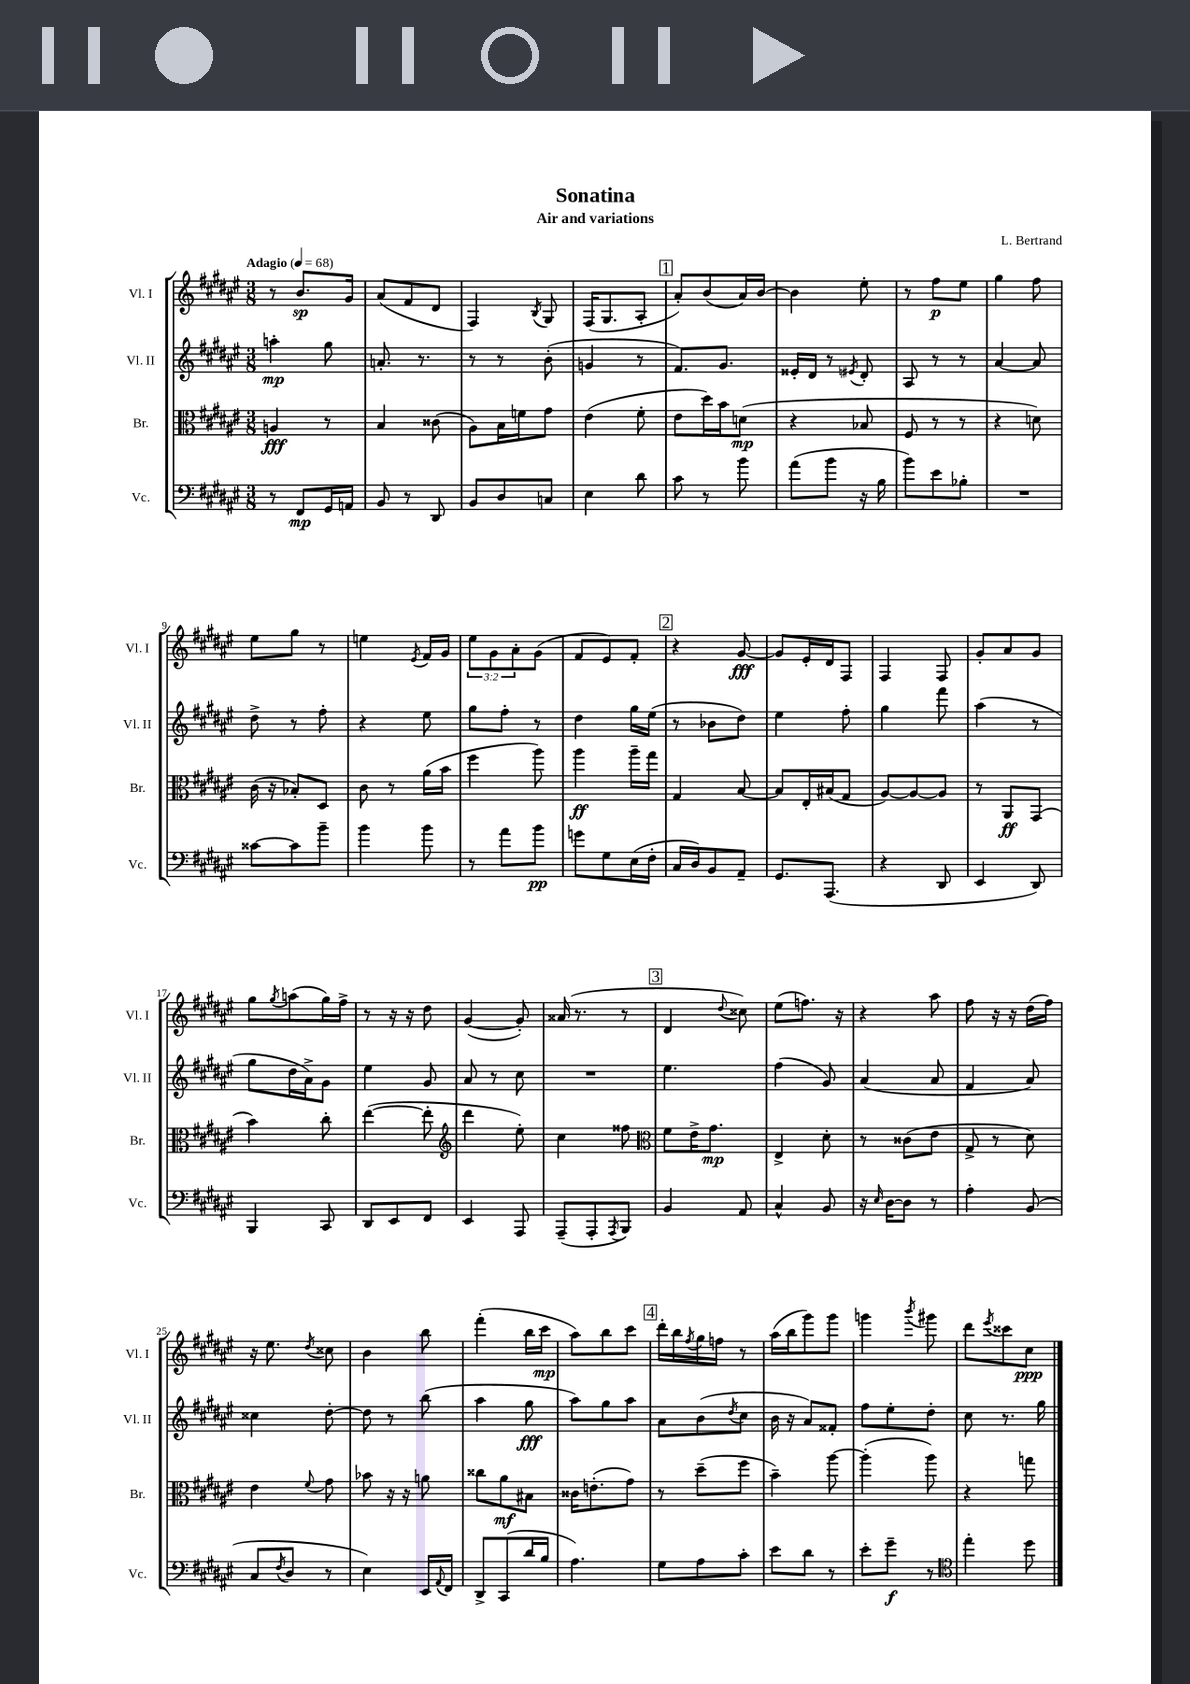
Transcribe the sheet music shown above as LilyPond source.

\header { title = "Sonatina" composer = "L. Bertrand" subtitle = "Air and variations" }
<<
\new StaffGroup <<
\new Staff = "s0" \with { instrumentName = "Vl. I" shortInstrumentName = "Vl. I" } {
    \clef treble \key fis \major \numericTimeSignature \time 3/8 \override Staff.TupletNumber.text = #tuplet-number::calc-fraction-text \tempo "Adagio" 4 = 68
    r8 b'8.\sp gis'16 |
    ais'8( fis'8 dis'8 |
    fis4) \acciaccatura { b8 } gis8 |
    fis16( gis8. ais8-. |
    \mark \markup { \box "1" } ais'8-.) b'8( ais'16) b'16~ |
    b'4 eis''8-. |
    r8 fis''8\p eis''8 |
    gis''4 fis''8 |
    eis''8 gis''8 r8 |
    e''4 \acciaccatura { eis'8 } fis'16 gis'16 |
    \tuplet 3/2 { eis''8 gis'8 ais'8-. } gis'8( |
    fis'8 eis'8) fis'8-. |
    \mark \markup { \box "2" } r4 gis'8~\fff |
    gis'8 eis'16-. dis'16 fis8 |
    fis4 fis8 |
    gis'8-. ais'8 gis'8 |
    gis''8 \acciaccatura { gis''8 } a''8( gis''16) fis''16-> |
    r8 r16 r16 dis''8 |
    gis'4~( gis'8-.) |
    aisis'16( r8. r8 |
    \mark \markup { \box "3" } dis'4 \appoggiatura { dis''8 } cisis''8) |
    eis''8( f''8.) r16 |
    r4 ais''8 |
    fis''8 r16 r16 dis''16( fis''16) |
    r16 eis''8. \acciaccatura { dis''8 } cisis''8 |
    b'4 b''8 |
    fis'''4-.( b''16 cis'''16\mp |
    ais''8) b''8 cis'''8 |
    \mark \markup { \box "4" } dis'''16-. b''16 \acciaccatura { fis''8 } gis''16 f''16 r8 |
    ais''16( b''16 gis'''8) gis'''8 |
    g'''4 \acciaccatura { b'''8 } gis'''8 |
    dis'''8 \acciaccatura { eis'''8 } cisis'''8 cis''8\ppp \bar "|." |
}
\new Staff = "s1" \with { instrumentName = "Vl. II" shortInstrumentName = "Vl. II" } {
    \clef treble \key fis \major \numericTimeSignature \time 3/8
    a''4-.\mp gis''8 |
    a'8.-. r8. |
    r8 r8 b'8-.( |
    g'4 r8 |
    \mark \markup { \box "1" } fis'8.) gis'8. |
    eisis'16-. dis'16 r8 \acciaccatura { eis'8 } dis'8-. |
    ais8 r8 r8 |
    ais'4~ ais'8 |
    dis''8-> r8 fis''8-. |
    r4 eis''8 |
    gis''8 fis''8-. r8 |
    dis''4 gis''16 eis''16( |
    \mark \markup { \box "2" } r8 bes'8 dis''8) |
    eis''4 fis''8-. |
    gis''4 fis'''8 |
    ais''4( r8 |
    gis''8 dis''16 ais'16->) gis'8 |
    eis''4 gis'8 |
    ais'8 r8 cis''8 |
    R4. |
    \mark \markup { \box "3" } eis''4. |
    fis''4( gis'8) |
    ais'4( ais'8 |
    fis'4 ais'8) |
    cisis''4 dis''8~-. |
    dis''8 r8 b''8( |
    ais''4 gis''8\fff |
    ais''8) gis''8 ais''8 |
    \mark \markup { \box "4" } ais'8 b'8( \acciaccatura { dis''8 } cis''8 |
    b'16 r16 ais'8) fisis'8-. |
    fis''8 eis''8-. dis''8-. |
    cis''8 r8. gis''16 \bar "|." |
}
\new Staff = "s2" \with { instrumentName = "Br." shortInstrumentName = "Br." } {
    \clef alto \key fis \major \numericTimeSignature \time 3/8
    a4\fff r8 |
    b4 cisis'8( |
    ais8) b16 f'16 gis'8 |
    eis'4( fis'8-. |
    \mark \markup { \box "1" } eis'8 dis''16) b'16 d'8\mp( |
    r4 bes8 |
    fis8 r8 r8 |
    r4 d'8) |
    cis'16( r16 bes8-.) dis8 |
    cis'8 r8 ais'16( b'16 |
    fis''4 ais''8) |
    ais''4\ff ais''16-- gis''16 |
    \mark \markup { \box "2" } gis4 b8~ |
    b8 eis16-. bis16( gis8 |
    ais8~) ais8~ ais8 |
    r8 ais,8\ff gis,8( |
    b'4) cis''8-. |
    eis''4~( eis''8-. |
    \clef treble dis'''4 eis''8-.) |
    cis''4 fisis''8 |
    \mark \markup { \box "3" } \clef alto fis'8 eis'16-> gis'8.\mp |
    eis4-> dis'8-. |
    r8 cisis'8( eis'8 |
    gis8-> r8 dis'8) |
    eis'4 \appoggiatura { fis'8 } gis'8 |
    bes'8 r16 r16 a'8 |
    cisis''8 ais'8\mf bis8 |
    cisis'16 e'8.-.( gis'8) |
    \mark \markup { \box "4" } r8 dis''8--( fis''8 |
    b'4--) ais''8~ |
    ais''4-.( ais''8) |
    r4 g''8 \bar "|." |
}
\new Staff = "s3" \with { instrumentName = "Vc." shortInstrumentName = "Vc." } {
    \clef bass \key fis \major \numericTimeSignature \time 3/8
    r8 fis,8\mp gis,16 a,16 |
    b,8 r8 dis,8 |
    b,8 dis8 c8 |
    eis4 dis'8 |
    \mark \markup { \box "1" } cis'8 r8 b'8 |
    ais'8( b'8 r16 b16 |
    b'8) eis'8 bes8-. |
    R4. |
    cisis'8~ cisis'8 b'8-- |
    b'4 b'8 |
    r8 ais'8 b'8\pp |
    g'8 gis8 eis16( fis16-. |
    \mark \markup { \box "2" } cis16 dis16) b,8 ais,8-- |
    gis,8. ais,,8.( |
    r4 dis,8 |
    eis,4 dis,8) |
    b,,4 cis,8 |
    dis,8 eis,8 fis,8 |
    eis,4 ais,,8 |
    ais,,8--( ais,,8-. \acciaccatura { ais,,8 } b,,8) |
    \mark \markup { \box "3" } b,4 ais,8 |
    cis4-^ b,8 |
    r16 \grace { eis16 } dis16~ dis8 r8 |
    ais4-. b,8( |
    cis8 \acciaccatura { fis8 } dis8 r8 |
    eis4) eis,16 \appoggiatura { ais,8 } fis,16 |
    dis,8-> cis,8( dis'16 b16 |
    ais4.) |
    \mark \markup { \box "4" } gis8 ais8 cis'8-. |
    eis'8 dis'8 r8 |
    eis'8-. gis'8--\f r8 |
    \clef tenor eis''4-. dis''8 \bar "|." |
}
>>
>>
